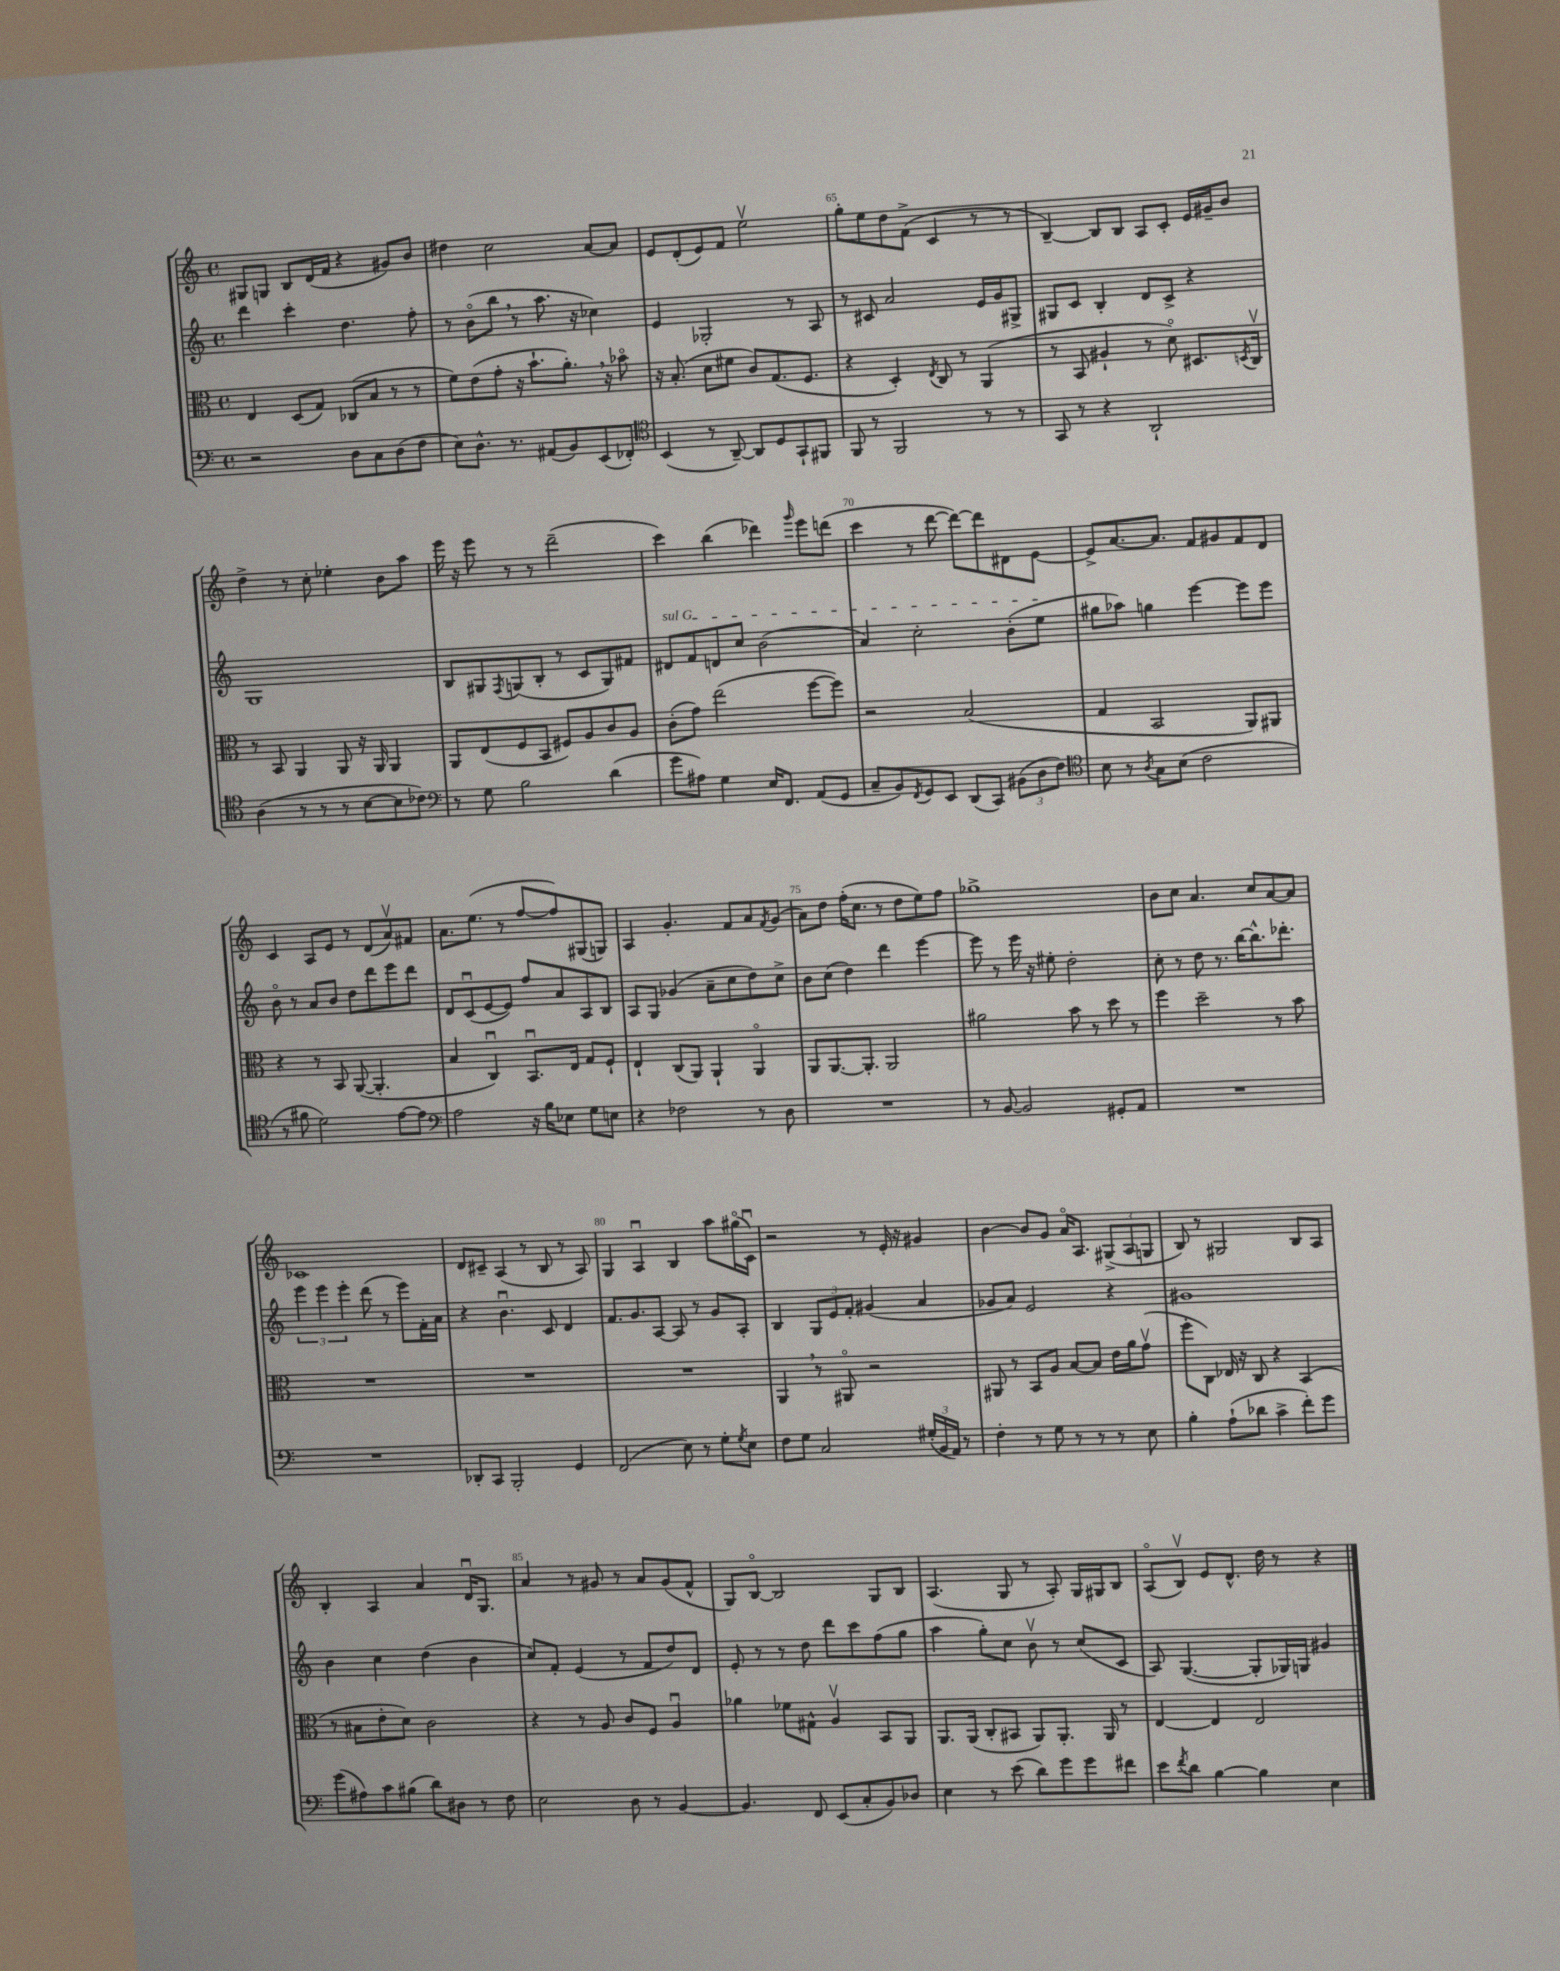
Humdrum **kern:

**kern	**kern	**kern	**kern
*part4	*part3	*part2	*part1
*staff4	*staff3	*staff2	*staff1
*clefF4	*clefC3	*clefG2	*clefG2
*k[]	*k[]	*k[]	*k[]
*M4/4	*M4/4	*M4/4	*M4/4
*met(c)	*met(c)	*met(c)	*met(c)
=62	=62	=62	=62
2r	4E/	4ddd\	8G#X/L
.	.	.	8Gn/J
.	(8D/L	4ccc'\	8B/L
.	8G/J)	.	(16d/L
.	.	.	16f/JJ
8D\L	(8C-X/L	4.dd\	4r
8C\	8B/J	.	.
(8D\	8r	.	8g#X/L)
8F\J	8r	8ff'\	8b/J
=63	=63	=63	=63
8E\L)	8f\L)	8r	4dd#X\
8.D^^\J	(8e\	(8b\L	.
.	8g'\J	8bb,\J	2cc\
8.r	.	.	.
.	16r	8r	.
.	8.b`\L	.	.
(8AA#X/L	.	8.aa\	.
8BB/)	8.a',\J)	.	.
.	.	16r	.
(8EE/	.	4cc-X\)	[8a/L
.	16r	.	.
8FF-X'/J)	8b-X\	.	8a/J]
=64	=64	=64	=64
*clefC4	*	*	*
(4BB/	16r	4e/	8e/L
.	(8.B'/	.	.
.	.	.	(8d'/
8r	8d\L	2G-X'/	8e/)
[8AA~/)	8f#X\J	.	8f/J
8AA/L]	8c/L)	.	2eev\
8D/	(8.G/	.	.
8GG`/	.	8r	.
.	8.F/J	.	.
8FF#X/J	.	8A/	.
=65	=65	=65	=65
8FF/	4r	8r	8gg'\L
8r	.	8c#X/	8ee\
2FF/	4D'/)	2a/	8dd\
.	.	.	(8f^\J
.	8qE/	.	.
.	8C/	.	4c/
.	8r	.	.
8r	(4AA/	16e/LL	8r
.	.	16g/J	.
8r	.	8G#X^/J	8r
=66	=66	=66	=66
8GG/	8r	8G#X/L	[4B~/)
8r	8BB/	8c/J	.
4r	4A#X`/	4B'/	8B/L]
.	.	.	8B/J
2AA`/	8r	8d/L	8A/L
.	8d\)	8c^/J	8c'/J
.	8.D#X/L	4r	16e/LL
.	.	.	16g#X~/J
.	.	.	8b/J
.	8qDn/	.	.
.	16Cv/Jk	.	.
!!LO:LB:g=z
=67	=67	=67	=67
(4A\	8r	1G	4dd^\
.	8BB/	.	.
8r	4AA/	.	8r
8r	.	.	8cc'\
8r	8AA/	.	4ee-X'\
[8B\L	16r	.	.
.	16AA/	.	.
8B\]	4AA/	.	8b\L
8c-X\J)	.	.	8aa\J
=68	=68	=68	=68
*clefF4	*	*	*
8r	8AA/L	8B/L	16eee\
.	.	.	16r
8G\	(8E/	8G#X/	8eee\
.	.	8qF/	.
2B\	8F/	(8Gn/	8r
.	8BB/J	8B'/J	8r
.	8F#X/L)	8r	(2ddd~\
.	8A/	8c/L	.
(4d\	8c/	8G/)	.
.	8A/J	8f#X/J	.
=69	=69	=69	=69
!	!	!LO:TX:a:i:t=sul G	!
8g\L	(8c'\L	8d#X/L	4ccc\)
8A#X\J)	8g\J)	8f/	.
4G\	(2ee\	8dn/	(4bb\
.	.	8cc/J	.
16E/KL	.	(2b\	4ddd-X\)
8.FF/J	.	.	.
.	.	.	16qqggg/
(8AA/L	[8ff\L	.	8eee\L
8GG/J	8ff\J])	.	(8dddn\J
=70	=70	=70	=70
8C~/L	2r	4a/)	4ccc\
8BB/)	.	.	.
8qFF/	.	.	.
8GG/	.	2cc'\	8r
8EE/J	.	.	[8ddd\
(8DD/L	(2B/	.	8ddd\L_)
8CC/J)	.	.	8ddd\]
(12BB#X\L	.	(8b'\L	8d#X\
12D\	.	.	.
.	.	8ee\J	[8e\J
12F\J)	.	.	.
=71	=71	=71	=71
*clefC4	*	*	*
8B\	4G/	8gg#X\L	8e^/L]
8r	.	8aa-X\J)	[8.a/
8qA/	.	.	.
8G\L	2BB/	4ggn\	.
.	.	.	8.a/J]
(8B\J	.	.	.
2c\	.	[4eee\	8f/L
.	.	.	8g#X/
.	8AA/L)	8eee\L]	8f/
.	8AA#X/J	8eee\J	8d/J
!!LO:LB:g=z
=72	=72	=72	=72
8r	4r	8b\	4c/
8f#X\	.	8r	.
2d\)	8r	8a/L	8A/L
.	8BB/	8b/J	8e/J
.	([8AA/	8dd\L	8r
.	4.AA'/]	8ddd\	(8d/L
[8e\L	.	8eee\	8av/)
8e\J]	.	8ddd\J	8f#X/J
=73	=73	=73	=73
*clefF4	*	*	*
2A\	4B/	8d/L	8.a\L
.	.	(8cu/	.
.	.	.	(8.ee\J
.	4Cu/)	[8e/	.
.	.	8e/J])	8r
16r	8.BBu/L	8ff/L	[8ff/L
16B\KL	.	.	.
8E-X\J	.	8a/	8ff/])
.	16E/Jk	.	.
8G\L	8G/L	8A/	(8G#X/
8En\J	8F`/J	8B/J	8Gn/J)
=74	=74	=74	=74
4r	4E`/	8A/L	4A/
.	.	8G/J	.
2F-X\	(8C/L	(4g-X/	4.g'/
.	8AA/J)	.	.
.	4AA`/	8a~\L	.
.	.	8cc\	8f/L
8r	4AA/	8dd\)	8a/
.	.	.	8qf/
8D\	.	8cc^\J	(8g/J
=75	=75	=75	=75
1r	8AA/L	8b\L	8a\L)
.	[8.AA/	(8cc\J	8dd\J
.	.	4dd\)	(16ff'\KL
.	8.AA'/J]	.	8.cc\J
.	2AA/	4ddd\	8r
.	.	.	8dd\L
.	.	[4eee\	8ee\)
.	.	.	8ff\J
=76	=76	=76	=76
8r	2a#X\	8eee\]	1gg-X^
[8BB/	.	8r	.
2BB/]	.	16eee\	.
.	.	16r	.
.	.	8ee#X'\	.
.	8b\	2dd'\	.
.	8r	.	.
8GG#X'/L	8dd\	.	.
8AA/J	8r	.	.
=77	=77	=77	=77
1r	4ff\	8cc'\	8b\L
.	.	8r	8cc\J
.	2dd~\	8dd\	4.a/
.	.	8.r	.
.	.	[16bb\KL	.
.	.	8.bb^^\]	8cc/L
.	8r	.	[8a/
.	.	8.ddd-X'\J	.
.	8b\	.	8a/J]
!!LO:LB:g=z
=78	=78	=78	=78
1r	1r	6eee\	1c-X
.	.	6eee\	.
.	.	6eee'\	.
.	.	(8ddd\	.
.	.	8r	.
.	.	8eee\L)	.
.	.	16f'\L	.
.	.	16a\JJ	.
=79	=79	=79	=79
8DD-X'/L	1r	4r	8d/L
8CC/J	.	.	8c#X~/J
2BBB'/	.	4.bu\	(4A/
.	.	.	8r
.	.	8c/	8B/
4GG/	.	4d/	8r
.	.	.	8A/)
=80	=80	=80	=80
(2FF/	1r	8.f/L	4G/
.	.	8.g/	.
.	.	.	4Au/
.	.	[8A/J	.
8E\)	.	8A/]	4B/
8r	.	8r	.
8G'\L	.	8g/L	8aa\L
8qG/	.	.	.
8E\J	.	8A'/J	(16gg#X\L
.	.	.	16cu\JJ)
=81	=81	=81	=81
8F\L	4AA,/	4B/	2r
8G\J	.	.	.
2C/	8r	12G/L	.
.	.	12e/	.
.	8AA#X/	.	.
.	.	12f'/J	.
.	2r	(4g#X/	8r
.	.	.	16e'/
.	.	.	16r
(24G#X'/LL	.	4a/	4g#X/
24BB/	.	.	.
24AA/JJ)	.	.	.
8r	.	.	.
=82	=82	=82	=82
4F'\	8AA#X/	8g-X/L	[4b\
.	8r	8a/J)	.
8r	8BB/L	2e/	8b/L]
8G\	8A/J	.	8g/J
8r	[8B/L	.	16a/KL
.	.	.	8.A/J
8r	8B/J]	.	.
8r	16e\LL	4r	(12G#X^/L
.	16a\J	.	.
.	.	.	12A/
8E\	(8gv\J	.	.
.	.	.	12Gn/J
=83	=83	=83	=83
4B'\	8ff'\L	1g#X	8B/)
.	8C\J)	.	8r
(8A`\L	16E-X/	.	2G#X/
.	16r	.	.
8d-X\J	8C/	.	.
4c^\	4r	.	.
8f'\L)	(4BB/	.	8B/L
8g\J	.	.	8A/J
!!LO:LB:g=z
=84	=84	=84	=84
(8g\L	8r	4b\	4B'/
8A#X\)	8B#X\L	.	.
8c\	8e'\	4cc\	4A/
(8B#X\J	8d\J)	.	.
8d\L)	2c\	(4dd\	4a/
8D#X\J	.	.	.
8r	.	4b\	16du/KL
.	.	.	8.G/J
8F\	.	.	.
=85	=85	=85	=85
2E\	4r	8cc/L)	4a/
.	.	8f'/J	.
.	8r	(4e/	8r
.	8A/	.	8g#X/
8D\	8c/L	8r	8r
8r	8F/J	8f/L	8a/L
[4BB/	4Au/	8dd/)	(8g#/
.	.	8d/J	8f^^/J
=86	=86	=86	=86
4.BB/]	4a-X\	8e'/	8G/L)
.	.	8r	[8B/J
.	8f-X\L	8r	2B/]
8FF/	8G#X^^\J	8dd\	.
(8EE/L	4Av/	8ddd\L	.
8C'/	.	8ccc\	.
8BB/)	8BB/L	(8ff\	8G/L
8D-X/J	8AA/J	8gg\J	8B/J
=87	=87	=87	=87
4E\	8.AA/L	4aa\	(4.A/
.	(16AA/Jk	.	.
8r	8C'/L	8gg'\L)	.
(8e\	8BB#X/J	8cc\J	8G/
8d\L)	8AA/L)	8bv\	8r
8g\	8.AA'/J	8r	8A'/)
8g\	.	(8cc/L	16G/LL
.	16AA/	.	16G#X/J
8f#X\J	8r	8c/J	8B/J
=88	=88	=88	=88
8e\L	[4E/	8A/)	(8A/L
8qf/	.	.	.
8d\J	.	([4.G/	8Bv/J)
[4B\	4E/]	.	8e/L
.	.	.	8.d^^/J
4B\]	2E/	8G'/L]	.
.	.	.	16dd\
.	.	16G-X/L)	8r
.	.	16Gn/JJ	.
4E\	.	4g#X/	4r
==	==	==	==
*-	*-	*-	*-
